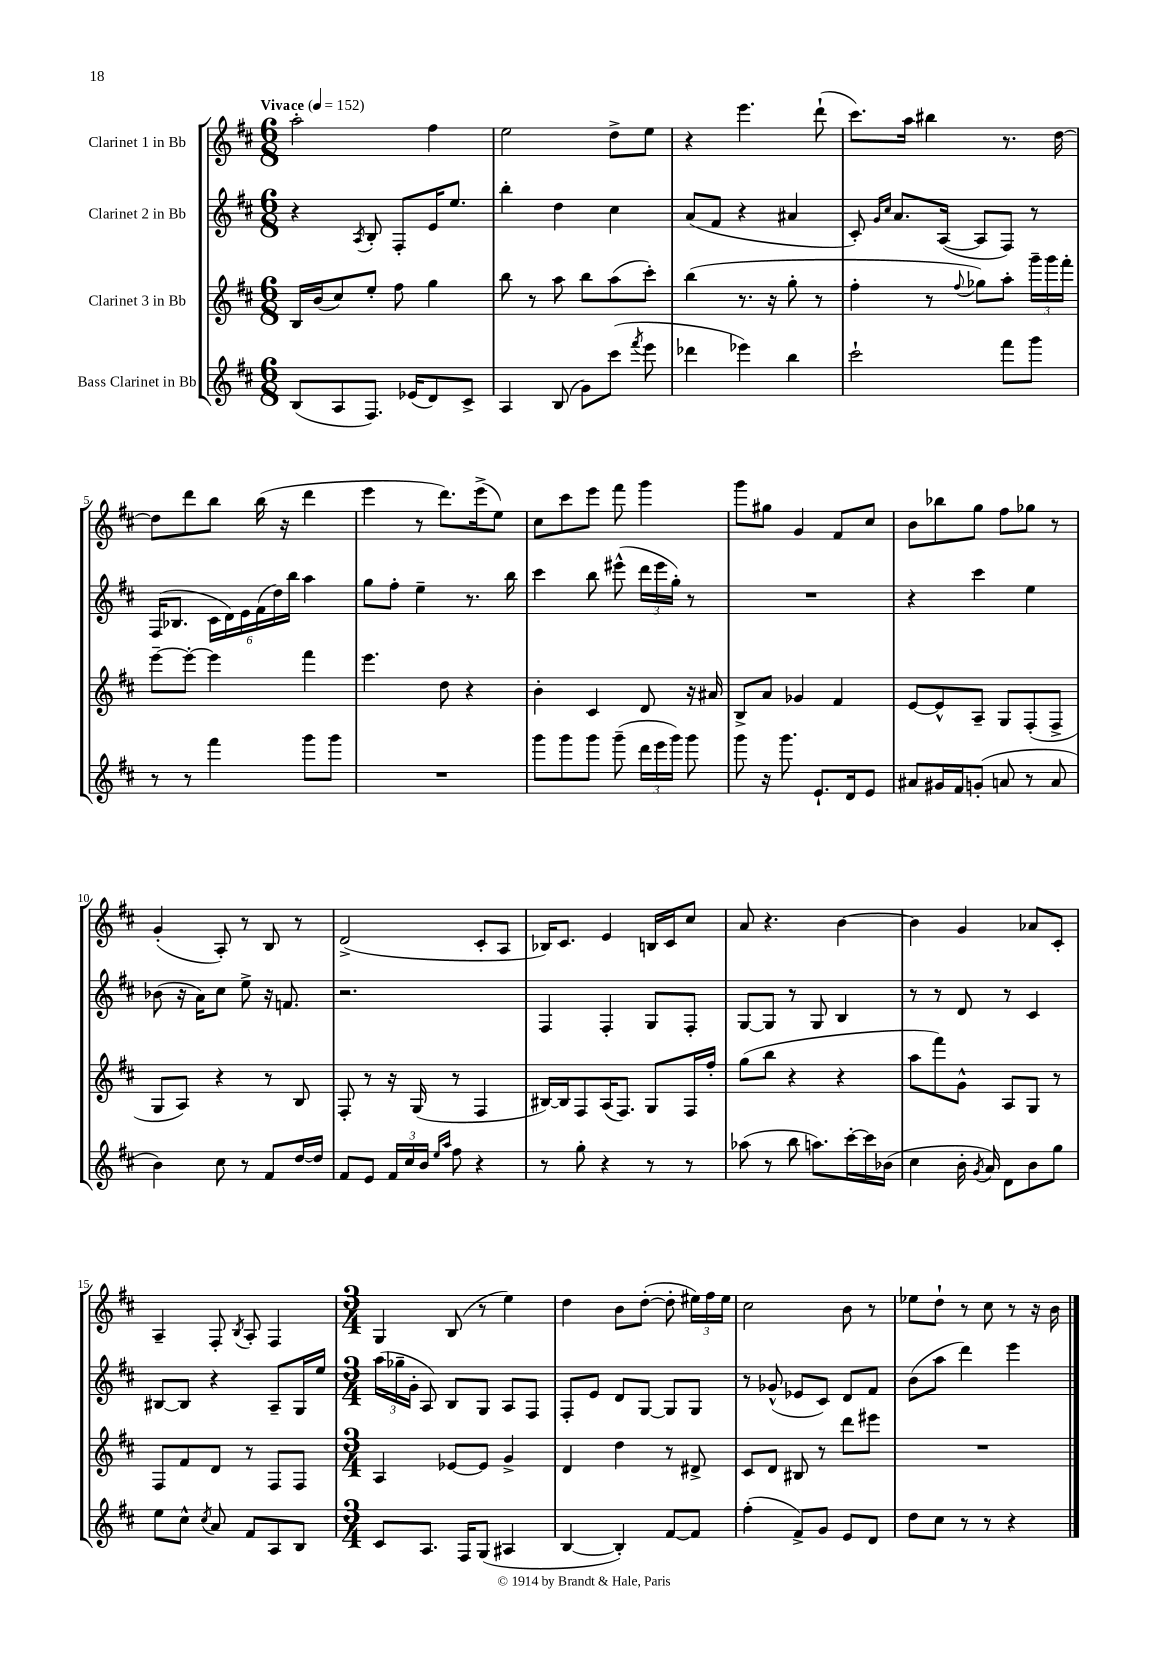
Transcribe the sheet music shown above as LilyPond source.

<<
\new StaffGroup <<
\new Staff = "s0" \with { instrumentName = "Clarinet 1 in Bb" } {
    \clef treble \key d \major \numericTimeSignature \time 6/8 \tempo "Vivace" 4 = 152
    \autoBeamOff a''2-. fis''4 |
    e''2 d''8[-> e''8] |
    r4 e'''4. d'''8-!( |
    cis'''8.[) a''16] bis''4 r8. d''16~ |
    d''8[ d'''8 b''8] b''16( r16 d'''4 |
    e'''4 r8 d'''8.[) e'''16->( e''8]) |
    cis''8[ cis'''8 e'''8] fis'''8 g'''4 |
    g'''8[ gis''8] g'4 fis'8[ cis''8] |
    b'8[ bes''8 g''8] fis''8[ ges''8] r8 |
    g'4-.( a8-.) r8 b8 r8 |
    d'2->( cis'8[-. a8] |
    bes16[) cis'8.] e'4 b16[ cis'16 cis''8] |
    a'8 r4. b'4~ |
    b'4 g'4 aes'8[ cis'8]-. |
    a4-- fis8-. \acciaccatura { b8 } a8-. fis4 |
    \numericTimeSignature \time 3/4 g4 b8( r8 e''4) |
    d''4 b'8[ d''8]~-.( d''8-. \tuplet 3/2 { eis''16[) fis''16 eis''16] } |
    cis''2 b'8 r8 |
    ees''8[ d''8]-! r8 cis''8 r8 r16 b'16 \bar "|." |
}
\new Staff = "s1" \with { instrumentName = "Clarinet 2 in Bb" } {
    \clef treble \key d \major \numericTimeSignature \time 6/8
    \autoBeamOff r4 \acciaccatura { a8 } b8-. fis8[-. e'16 e''8.] |
    b''4-. d''4 cis''4 |
    a'8[( fis'8] r4 ais'4 |
    cis'8-.) \grace { g'16[ cis''16] } a'8.[ a16]~( a8[ fis8]) r8 |
    fis16[( bes8.] \tuplet 6/4 { cis'16[ d'16) e'16 fis'16( d''16) b''16] } a''4 |
    g''8[ fis''8]-. e''4-- r8. b''16 |
    cis'''4 b''8 eis'''8-^( \tuplet 3/2 { d'''16[ eis'''16 g''16]-.) } r8 |
    R2. |
    r4 cis'''4 e''4 |
    bes'8( r16 a'16[) cis''8] e''8-> r16 f'8. |
    r2. |
    fis4 fis4-. g8[ fis8]-. |
    g8[~ g8] r8 g8 b4 |
    r8 r8 d'8 r8 cis'4 |
    bis8[~ bis8] r4 a8[-- g16 e''16] |
    \numericTimeSignature \time 3/4 \tuplet 3/2 { a''16[( ges''16-- g'16]-. } a8) b8[ g8] a8[ fis8] |
    fis8[-. e'8] d'8[ g8]~ g8[ g8] |
    r8 ges'8-^( ees'8[ cis'8]) d'8[ fis'8] |
    b'8[( a''8] d'''4) e'''4 \bar "|." |
}
\new Staff = "s2" \with { instrumentName = "Clarinet 3 in Bb" } {
    \clef treble \key d \major \numericTimeSignature \time 6/8
    \autoBeamOff b16[ b'16( cis''8) e''8]-. fis''8 g''4 |
    b''8 r8 a''8 b''8[ a''8( cis'''8]-.) |
    b''4( r8. r16 g''8-. r8 |
    fis''4-. r8 \appoggiatura { fis''8 } ges''8[) a''8]-. \tuplet 3/2 { g'''16[-- g'''16 fis'''16]-. } |
    e'''8[~-- e'''8]~-. e'''4 fis'''4 |
    e'''4. d''8 r4 |
    b'4-. cis'4 d'8 r16 ais'16 |
    b8[-> a'8] ges'4 fis'4 |
    e'8[~ e'8-^ a8]-- g8[ fis8-.( fis8]-> |
    g8[ a8]) r4 r8 b8 |
    fis8-. r8 r16 g16( r8 fis4 |
    bis16[~) bis16 fis8 a16( fis8.]) g8[ fis16 fis''16]-. |
    g''8[( b''8] r4 r4 |
    a''8[ fis'''8) g'8]-^ a8[ g8] r8 |
    fis8[ fis'8 d'8] r8 fis8[ fis8] |
    \numericTimeSignature \time 3/4 a4 ees'8[~ ees'8] g'4-> |
    d'4 d''4 r8 dis'8-> |
    cis'8[ d'8] bis8 r8 d'''8[ eis'''8] |
    R2. \bar "|." |
}
\new Staff = "s3" \with { instrumentName = "Bass Clarinet in Bb" } {
    \clef treble \key d \major \numericTimeSignature \time 6/8
    \autoBeamOff b8[( a8 fis8.]) ees'16[( d'8) cis'8]-> |
    a4 b8( g'8[) cis'''8]( \acciaccatura { fis'''8 } e'''8 |
    des'''4 ees'''4) b''4 |
    cis'''2-! fis'''8[ g'''8] |
    r8 r8 fis'''4 g'''8[ g'''8] |
    R2. |
    g'''8[ g'''8 g'''8] g'''8--( \tuplet 3/2 { d'''16[ e'''16 g'''16]) } g'''8 |
    g'''8 r16 g'''8. e'8.[-! d'16 e'8] |
    ais'8[ gis'16 fis'16 g'8]-.( a'8 r8 a'8 |
    b'4) cis''8 r8 fis'8[ d''16~ d''16] |
    fis'8[ e'8] \tuplet 3/2 { fis'16[ cis''16 b'16] } \grace { e''16[ a''16] } fis''8 r4 |
    r8 g''8-. r4 r8 r8 |
    aes''8( r8 b''8 a''8.[) cis'''16~-. cis'''16 bes'16]( |
    cis''4 b'16-. \acciaccatura { g'8 } a'16) d'8[ b'8 g''8] |
    e''8[ cis''8]-^ \acciaccatura { cis''8 } a'8 fis'8[ a8 b8] |
    \numericTimeSignature \time 3/4 cis'8[ a8.] fis16[ g8]( ais4 |
    b4~ b4-.) fis'8[~ fis'8] |
    fis''4-.( fis'8[->) g'8] e'8[ d'8] |
    d''8[ cis''8] r8 r8 r4 \bar "|." |
}
>>
>>
